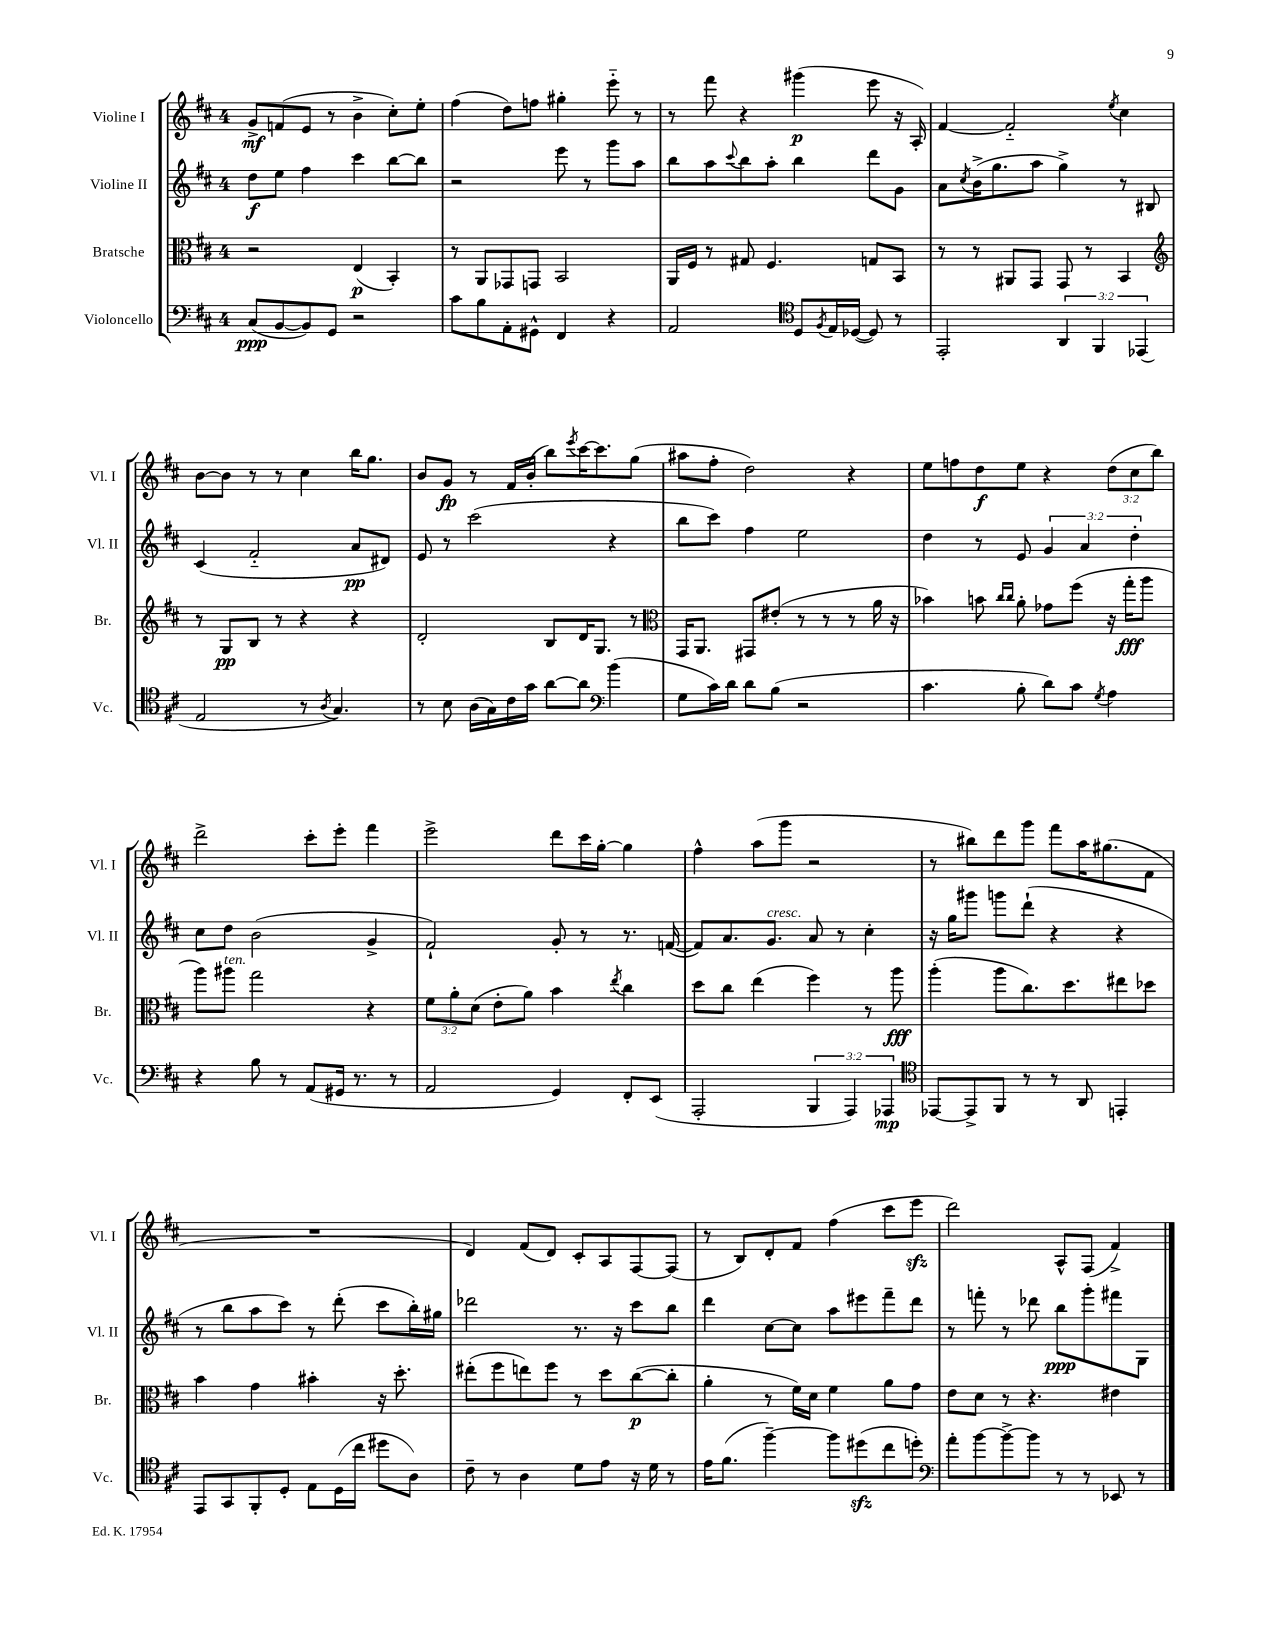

**kern	**dynam	**kern	**dynam	**kern	**dynam	**kern	**dynam
*part4	*part4	*part3	*part3	*part2	*part2	*part1	*part1
*staff4	*staff4	*staff3	*staff3	*staff2	*staff2	*staff1	*staff1
*I"Violoncello	*	*I"Bratsche	*	*I"Violine II	*	*I"Violine I	*
*I'Vc.	*	*I'Br.	*	*I'Vl. II	*	*I'Vl. I	*
*clefF4	*	*clefC3	*	*clefG2	*	*clefG2	*
*k[f#c#]	*	*k[f#c#]	*	*k[f#c#]	*	*k[f#c#]	*
*M4/4	*	*M4/4	*	*M4/4	*	*M4/4	*
=1	=1	=1	=1	=1	=1	=1	=1
(8C#/L	ppp	2r	.	8dd\L	f	8g^/L	mf
[8BB/	.	.	.	8ee\J	.	(8fn/	.
8BB/])	.	.	.	4ff#\	.	8e/J	.
8GG/J	.	.	.	.	.	8r	.
2r	.	(4E/	p	4ccc#\	.	4b^\	.
.	.	4BB'/)	.	[8bb\L	.	8cc#'\L)	.
.	.	.	.	8bb\J]	.	8ee'\J	.
=2	=2	=2	=2	=2	=2	=2	=2
8c#\L	.	8r	.	2r	.	(4ff#\	.
8B\	.	8AA/L	.	.	.	.	.
8AA'\	.	8GG-X/	.	.	.	8dd\L)	.
8GG#X^^\J	.	8GGn/J	.	.	.	8ffn\J	.
4FF#/	.	2BB/	.	8eee\	.	4gg#X'\	.
.	.	.	.	8r	.	.	.
4r	.	.	.	8ggg\L	.	8eee\	.
.	.	.	.	8aa\J	.	8r	.
=3	=3	=3	=3	=3	=3	=3	=3
2AA/	.	16AA/LL	.	8bb\L	.	8r	.
.	.	16F#/JJ	.	.	.	.	.
.	.	8r	.	8aa\	.	8fff#\	.
.	.	.	.	8qqccc#/	.	.	.
.	.	8G#X/	.	8bb\	.	4r	.
.	.	4.F#/	.	8aa'\J	.	.	.
*clefC4	*	*	*	*	*	*	*
8D/L	.	.	.	4bb\	.	(4ggg#X\	p
8qF#/	.	.	.	.	.	.	.
16E/L	.	.	.	.	.	.	.
([16D-X/JJ	.	.	.	.	.	.	.
8D-/])	.	8Gn/L	.	8ddd\L	.	8eee\	.
8r	.	8BB/J	.	8g\J	.	16r	.
.	.	.	.	.	.	16A'/)	.
=4	=4	=4	=4	=4	=4	=4	=4
2EE'/	.	8r	.	8a\L	.	[4f#/	.
.	.	.	.	8qcc#/	.	.	.
.	.	8r	.	(16b^\K	.	.	.
.	.	.	.	8.gg\	.	.	.
.	.	8AA#X/L	.	.	.	2f#/]	.
.	.	8GG/J	.	8aa\J	.	.	.
6AA/	.	8GG/	.	4gg^\)	.	.	.
.	.	8r	.	.	.	.	.
6FF#/	.	.	.	.	.	.	.
.	.	.	.	.	.	8qee/	.
.	.	4BB/	.	8r	.	4cc#\	.
(6EE-X/	.	.	.	.	.	.	.
.	.	.	.	8B#X/	.	.	.
!!LO:LB:g=z
=5	=5	=5	=5	=5	=5	=5	=5
*	*	*clefG2	*	*	*	*	*
2E/	.	8r	.	(4c#/	.	[8b\L	.
.	.	8G/L	pp	.	.	8b\J]	.
.	.	8B/J	.	2f#/	.	8r	.
.	.	8r	.	.	.	8r	.
8r	.	4r	.	.	.	4cc#\	.
8qA/	.	.	.	.	.	.	.
4.G/)	.	.	.	.	.	.	.
.	.	4r	.	8a/L	pp	16bb\KL	.
.	.	.	.	.	.	8.gg\J	.
.	.	.	.	8d#X/J)	.	.	.
=6	=6	=6	=6	=6	=6	=6	=6
8r	.	2d'/	.	8e/	.	8b/L	.
8B\	.	.	.	8r	.	8g/J	fp
(16A\LL	.	.	.	(2ccc#\	.	8r	.
16G\)	.	.	.	.	.	.	.
16c#\	.	.	.	.	.	16f#/LL	.
16g\JJ	.	.	.	.	.	(16b'/JJ	.
[8a\L	.	8B/L	.	.	.	8bb\L)	.
.	.	.	.	.	.	8qeee/	.
8a\J]	.	16d/K	.	.	.	[16ccc#\K	.
.	.	8.G/J	.	.	.	8.ccc#\]	.
*clefF4	*	*	*	*	*	*	*
(4b\	.	.	.	4r	.	.	.
.	.	8r	.	.	.	(8gg\J	.
=7	=7	=7	=7	=7	=7	=7	=7
*	*	*clefC3	*	*	*	*	*
8G\L	.	16GG/KL	.	8bb\L	.	8aa#X\L	.
.	.	8.AA/J	.	.	.	.	.
16c#\L)	.	.	.	8ccc#\J)	.	8ff#'\J	.
16d\JJ	.	.	.	.	.	.	.
8d\L	.	8GG#X/L	.	4ff#\	.	2dd\)	.
(8B\J	.	(8e#X'/J	.	.	.	.	.
2r	.	8r	.	2ee\	.	.	.
.	.	8r	.	.	.	.	.
.	.	8r	.	.	.	4r	.
.	.	16a\	.	.	.	.	.
.	.	16r	.	.	.	.	.
=8	=8	=8	=8	=8	=8	=8	=8
4.c#\	.	4b-X\)	.	4dd\	.	8ee\L	.
.	.	.	.	.	.	8ffn\	.
.	.	8bn\	.	8r	.	8dd\	f
.	.	16qqcc#/LL	.	.	.	.	.
.	.	16qqcc#/JJ	.	.	.	.	.
8B'\	.	8a'\	.	8e/	.	8ee\J	.
8d\L)	.	8g-X\L	.	6g/	.	4r	.
8c#\J	.	(8ff#\J	.	.	.	.	.
.	.	.	.	6a/	.	.	.
8qG/	.	.	.	.	.	.	.
4A\	.	16r	.	.	.	(12dd\L	.
.	.	16gg'\KL	fff	.	.	.	.
.	.	.	.	6dd'\	.	12cc#\	.
.	.	8aa\J	.	.	.	.	.
.	.	.	.	.	.	12bb\J)	.
!!LO:LB:g=z
=9	=9	=9	=9	=9	=9	=9	=9
4r	.	8aa\L)	.	8cc#\L	.	2ddd^\	.
!	!	!LO:TX:a:i:t=ten.	!	!	!	!	!
.	.	8aa#X\J	.	8dd\J	.	.	.
8B\	.	2gg\	.	(2b\	.	.	.
8r	.	.	.	.	.	.	.
(8AA/L	.	.	.	.	.	8ccc#'\L	.
16GG#X/Jk	.	.	.	.	.	8eee'\J	.
8.r	.	.	.	.	.	.	.
.	.	4r	.	4g^/	.	4fff#\	.
8r	.	.	.	.	.	.	.
=10	=10	=10	=10	=10	=10	=10	=10
2AA/	.	12f#\L	.	2f#`/)	.	2eee^\	.
.	.	12a'\	.	.	.	.	.
.	.	(12d\J	.	.	.	.	.
.	.	8e'\L	.	.	.	.	.
.	.	8a\J)	.	.	.	.	.
4GG/)	.	4b\	.	8g'/	.	8ddd\L	.
.	.	.	.	8r	.	16ccc#\L	.
.	.	.	.	.	.	[16gg'\JJ	.
.	.	8qee/	.	.	.	.	.
8FF#'/L	.	4cc#\	.	8.r	.	4gg\]	.
(8EE/J	.	.	.	.	.	.	.
.	.	.	.	([16fn/	.	.	.
=11	=11	=11	=11	=11	=11	=11	=11
2AAA'/	.	8dd\L	.	8f/L])	.	4ff#^^\	.
.	.	8cc#\J	.	8.a/	.	.	.
.	.	(4ee\	.	.	.	(8aa\L	.
!	!	!	!	!LO:TX:a:i:t=cresc.	!	!	!
.	.	.	.	8.g/J	.	.	.
.	.	.	.	.	.	8ggg\J	.
6BBB/	.	4ff#\)	.	8a/	.	2r	.
.	.	.	.	8r	.	.	.
6AAA/)	.	.	.	.	.	.	.
.	.	8r	.	4cc#'\	.	.	.
6AAA-X/	mp	.	.	.	.	.	.
.	.	8aa\	fff	.	.	.	.
=12	=12	=12	=12	=12	=12	=12	=12
*clefC4	*	*	*	*	*	*	*
[8EE-X/L	.	(4aa'\	.	16r	.	8r	.
.	.	.	.	16gg\KL	.	.	.
8EE-^/]	.	.	.	8ggg#X\J	.	8bb#X\L)	.
8FF#/J	.	8aa\L	.	8gggn\L	.	8ddd\	.
8r	.	8.cc#\)	.	(8ddd`\J	.	8ggg\J	.
8r	.	.	.	4r	.	8fff#\L	.
.	.	8.dd\	.	.	.	.	.
8AA/	.	.	.	.	.	16aa\K	.
.	.	.	.	.	.	(8.gg#X\	.
4EEn'/	.	8ee#X\	.	4r	.	.	.
.	.	8dd-X\J	.	.	.	8f#\J	.
!!LO:LB:g=z
=13	=13	=13	=13	=13	=13	=13	=13
8EE/L	.	4b\	.	8r	.	1r	.
8GG/	.	.	.	8bb\L	.	.	.
8FF#'/	.	4g\	.	8aa\	.	.	.
8D'/J	.	.	.	8ccc#\J)	.	.	.
8E\L	.	4b#X'\	.	8r	.	.	.
(16D\L	.	.	.	(8ddd'\	.	.	.
16cc#\JJ	.	.	.	.	.	.	.
8dd#X\L	.	16r	.	8ccc#\L	.	.	.
.	.	8.dd'\	.	.	.	.	.
8A\J)	.	.	.	16bb'\L)	.	.	.
.	.	.	.	16gg#X\JJ	.	.	.
=14	=14	=14	=14	=14	=14	=14	=14
8c#~\	.	(8ee#X'\L	.	2ddd-X\	.	4d/)	.
8r	.	8ff#\	.	.	.	.	.
4A\	.	8een\)	.	.	.	(8f#/L	.
.	.	8ff#\J	.	.	.	8d/J)	.
8d\L	.	8r	.	8.r	.	8c#'/L	.
8e\J	.	8dd\L	.	.	.	8A/	.
.	.	.	.	16r	.	.	.
16r	.	([8cc#\	p	8ccc#\L	.	[8F#/	.
16d\	.	.	.	.	.	.	.
8r	.	8cc#'\J]	.	8bb\J	.	(8F#/J]	.
=15	=15	=15	=15	=15	=15	=15	=15
16e\KL	.	4a'\	.	4ddd\	.	8r	.
(8.f#\J	.	.	.	.	.	.	.
.	.	.	.	.	.	8B/L)	.
[4ff#~\)	.	8r	.	[8cc#\L	.	8d'/	.
.	.	16f#\LL)	.	8cc#\J]	.	8f#/J	.
.	.	16d\JJ	.	.	.	.	.
8ff#\L]	.	4f#\	.	8aa\L	.	(4ff#\	.
(8dd#Xzz\	.	.	.	8eee#X\	.	.	.
8cc#\	.	8a\L	.	8fff#~\	.	8ccc#\L	.
8ddn'\J)	.	8g\J	.	8ddd\J	.	8eeezz\J	.
=16	=16	=16	=16	=16	=16	=16	=16
*clefF4	*	*	*	*	*	*	*
8a'\L	.	8e\L	.	8r	.	2ddd\)	.
[8b\	.	8d\J	.	8fffn'\	.	.	.
8b^\_	.	8r	.	8r	.	.	.
8b\J]	.	4.r	.	8ddd-X\	.	.	.
8r	.	.	.	8bb\L	ppp	8A^^/L	.
8r	.	.	.	8ggg'\	.	(8F#/J	.
8EE-X/	.	4e#X\	.	8fff#X\	.	4f#^/)	.
8r	.	.	.	8G\J	.	.	.
==	==	==	==	==	==	==	==
*-	*-	*-	*-	*-	*-	*-	*-
